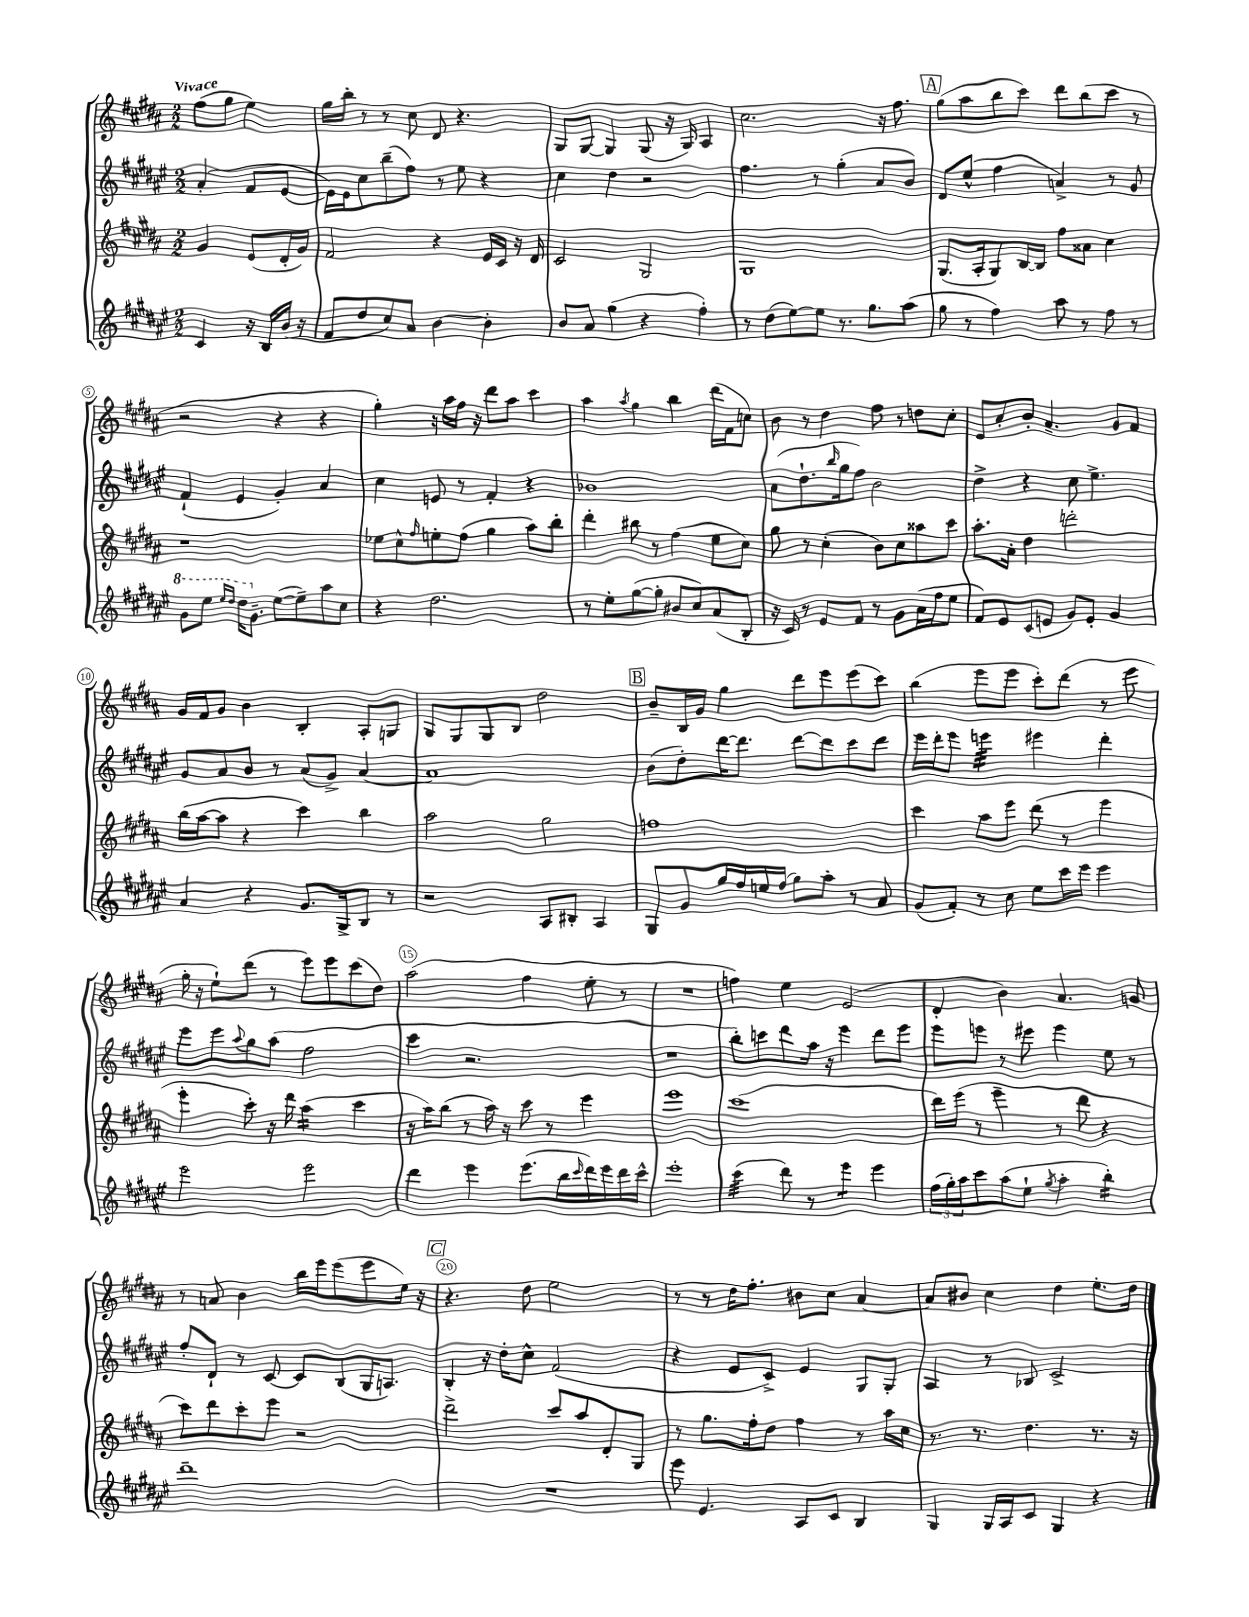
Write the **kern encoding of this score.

**kern	**kern	**kern	**kern
*staff4	*staff3	*staff2	*staff1
*clefG2	*clefG2	*clefG2	*clefG2
*k[f#c#g#d#a#e#]	*k[f#c#g#d#a#]	*k[f#c#g#d#a#e#]	*k[f#c#g#d#a#]
*M2/2	*M2/2	*M2/2	*M2/2
4c#/	4g#/	(4a#'/	(8ff#\L
.	.	.	8gg#\J
16r	(8e/L	8f#/L	4ee\)
16B/LL	.	.	.
(16b/JJ	16d#'/L	[8e#/J	.
16r	16g#/JJ)	.	.
=	=	=	=
8f#/L	2f#/	16e#\]LL)	16gg#\LL
.	.	16e#\J	16bb'\JJ
8dd#/	.	8cc#\	8r
8cc#/)	.	(8bb~\	8r
8a#/J	.	8ff#\J)	8cc#\
[4b\	4r	8r	8d#/
.	.	8ee#\	4.r
4b'\]	16e/LL	4r	.
.	16c#/JJ	.	.
.	16r	.	.
.	16d#/	.	.
=	=	=	=
8b/L	2c#/	4cc#\	8G#/L
8a#/J	.	.	[8G#/J
(4gg#\	.	4dd#\	4G#/]
4r	2G#/	2r	(8G#/
.	.	.	16r
.	.	.	16G#/)
4ff#'\)	.	.	4A#/
=	=	=	=
8r	1G#	4.ff#\	2.cc#\
(8dd#\L	.	.	.
[8ee#\)	.	.	.
8ee#\]J	.	8r	.
8.r	.	(4gg#'\	.
8.gg#\L	.	.	.
.	.	8a#/L	16r
.	.	.	8.ff#\
(8aa#\J	.	8b/J)	.
=	=	=	=
8gg#\	(8.G#/L	8d#/L	(8gg#\L
8r	.	(8ee#^^/J	8aa#\
.	16A#'/k	.	.
4ff#\)	8G#/)	4ff#\	8bb\
.	[16B/L	.	8ccc#\J)
.	16B/]JJ	.	.
8aa#\	8ff#\L	4a^/)	8ddd#\L
8r	8a##\J	.	(8bb\
8ff#\	4cc#\	8r	8ccc#\J
8r	.	8g#/	8r
=	=	=	=
8gg#\L	1r	(4f#`/	2r
8eee#\J	.	.	.
16qqeee#/LL	.	.	.
16qqddd#/JJ	.	.	.
16ddd#\LK	.	4e#/	.
8.g#~\J	.	.	.
([8ee#\L	.	4g#'/)	4r
8ee#~\])	.	.	.
8aa#\	.	4a#/	4r
8cc#\J	.	.	.
=	=	=	=
4r	8ee-\L	4cc#\	4gg#'\)
.	8cc#^^\	.	.
.	16qqff#/	.	.
2.dd#\	8ee'\	8e/	16r
.	.	.	16aa#\LL
.	(8ff#\J	8r	16ff#\JJ
.	.	.	16r
.	4gg#\	4f#'/	8ddd#\L
.	.	.	8aa#\J
.	8aa#\L)	4r	4ccc#\
.	8bb'\J	.	.
=	=	=	=
8r	4ddd#'\	1b-	4aa#\
8ee#'\L	.	.	.
.	.	.	8qaa#/
([8gg#\	8bb#\	.	4gg#\
8gg#'\]J	8r	.	.
8b#/L	(4ff#\	.	4bb\
8cc#/)	.	.	.
(8a#/	8ee\L	.	(16ddd#\LL
.	.	.	16f#\J
8B'/J	8cc#\J)	.	8cc\J)
=	=	=	=
16r	8gg#\	(8a#\L	8b\
16c#/)	.	.	.
8r	8r	8.dd#`\	8r
8e#/L	(4cc#'\	.	4dd#\
.	.	16qqbb/	.
.	.	16gg#\k	.
8f#/J	.	8ff#\J)	.
8r	8b\L)	2b\	8ff#\
8g#\L	8cc#\	.	8r
(16a#\L	8aa##\	.	8dd\L
16ff#\J	.	.	.
8ee#\J	8ccc#\J	.	8cc#'\J
=	=	=	=
8f#/L)	8.aa#'\L	4dd#^\	8e/L
8e#/	.	.	8cc#'/
.	16a#'\Jk	.	.
(8c#/	4dd#\	4r	8b'/J
8e/J	.	.	4.a#~/
8g#/L)	2ddd'\	8cc#\	.
8e'/J	.	4.ee#^\	.
4g#/	.	.	8g#/L
.	.	.	8f#/J
=	=	=	=
4a#/	(16bb\LL	8g#/L	16g#/LL
.	[16aa#\J	.	16f#/J
.	8aa#\]J	8a#/	8g#/J
4r	4r	8b/J	4b\
.	.	8r	.
8.g#/L	4ccc#\)	(8a#/L	4B'/
.	.	8g#^/J)	.
16G#^/k	.	.	.
8B/J	4bb\	[4a#/	8A#'/L
8r	.	.	8G/J
=	=	=	=
2r	2aa#\	1a#]	8G#/L
.	.	.	8G#/
.	.	.	8G#/
.	.	.	8B/J
8A#/L	2gg#\	.	2dd#\
8B#'/J	.	.	.
4A#/	.	.	.
=	=	=	=
8G#/L	1ff	(8b\L	8b~/L
8g#/	.	8dd#'\)	16B/L
.	.	.	16g#/JJ
16gg#/L	.	[16ddd#\K	4gg#\
16ff#/	.	8.ddd#\]J	.
16ee/	.	.	.
(16ff#/JJ	.	.	.
8gg#\L)	.	[8ddd#\L	8ddd#\L
8aa#'\J	.	8ddd#\]	8eee\
8r	.	8ccc#\	(8eee\
8a#/	.	8ddd#\J	8ccc#\J)
=	=	=	=
(8g#/L	4ccc#\	16eee#\LL	(4bb\
.	.	16ddd#'\J	.
8f#'/J)	.	8eee#\J	.
8r	8aa#\L	4eee\	8eee\L
8cc#\	8eee\J	.	8eee\J
8ee#\L	(8ddd#\	4eee#\	8ccc#'\L)
16ccc#\L	8r	.	(8ddd#\J
16eee#\JJ	.	.	.
4eee#\	4eee\	4ddd#'\	8r
.	.	.	8eee\
=	=	=	=
2eee#\	4eee'\	8eee#\L	16gg#'\
.	.	.	16r
.	.	8eee#\	8ee`\L)
.	.	8qqaa#/	.
.	8ccc#'\)	8gg#\	(8ddd#\J
.	16r	(8aa#\J	8r
.	16ddd#\	.	.
2eee#\	(4aa#\	2ff#\	8eee\L)
.	.	.	8eee\
.	4ccc#\	.	(8ccc#\
.	.	.	8dd#\J)
=	=	=	=
4ddd#\	16r	4ccc#\	(2aa#\
.	16aa#\LK)	.	.
.	(8bb\J	.	.
4eee#\	8r	2.r	.
.	16aa#\)	.	.
.	16r	.	.
(8.eee#\L	8ccc#\	.	4ff#\
.	8r	.	.
16bb\L	.	.	.
16qqccc#/	.	.	.
16ddd#\)	4eee\	.	8ee'\
16eee#\	.	.	.
16ddd#\	.	.	8r
16ccc#^^\JJ	.	.	.
=	=	=	=
1eee#'	1eee	1r	1r
=	=	=	=
(4ccc#\	(1ccc#	8bb'\L)	4ff\)
.	.	8ccc\	.
8ddd#\)	.	8ddd#\	4ee\
8r	.	16aa#\Jk	.
.	.	16r	.
4eee#\	.	4eee#\	(2e/
4eee#\	.	8ddd#\L	.
.	.	8eee#\J	.
=	=	=	=
(24ff#\LL	16ddd#\LL)	8eee#\L	4d#'/
24gg#'\)	.	.	.
.	(16eee\JJ	.	.
24aa#\J	.	.	.
8ccc#\	8r	8eee\J	.
(8aa#\	4eee~\	8r	4b\)
8ee#`\J	.	8eee#\	.
8qgg#/	.	.	.
4aa#'\	8r	4eee#\	4.a#/
.	8ddd#\	.	.
4bb'\)	4r	8ee#\	.
.	.	8r	8g/
=	=	=	=
1ddd#~	8ccc#\L)	8ff#'/L	8r
.	8ddd#\	8d#`/J	8a/
.	8ccc#'\	8r	4b\
.	8eee\J	[8c#/	.
.	2r	8c#/]L	16bb\LL
.	.	.	16eee\J
.	.	(8B/	(8eee\
.	.	16G#/K	8eee\
.	.	8.A/J)	.
.	.	.	16ee\Jk)
.	.	.	16r
=	=	=	=
1r	2ddd#^\	4B'/	4.r
.	.	16r	.
.	.	16dd#'\LK	.
.	.	8cc#^^\J	8dd#\
.	8ccc#/L	(2f#/	2ee\
.	8aa#/	.	.
.	8d#'/	.	.
.	8G#/J	.	.
=	=	=	=
8eee#\	8r	4r	8r
4.e#/	8.gg#\L	.	8r
.	.	8e#/L	16dd#\LK
.	16ff#'\k	.	8.ff#'\J
.	8dd#\J	8c#^/J)	.
8A#/L	4ff#\	4e#/	8b#\L
8c#/J	.	.	8cc#\J
4B/	8r	8G#/L	[4a#/
.	16aa#\LL	8G#'/J	.
.	16cc#\JJ	.	.
=	=	=	=
4G#/	8.r	4A#/	8a#/]L
.	.	.	8b#/J
.	8.r	.	.
16G#/LL	.	8r	4cc#\
16A#/J	.	.	.
8c#/J	4.dd#\	8B-/	.
4G#/	.	2c#^/	4dd#\
4r	8.r	.	8.ee'\L
.	16r	.	16dd#\Jk
==	==	==	==
*-	*-	*-	*-
